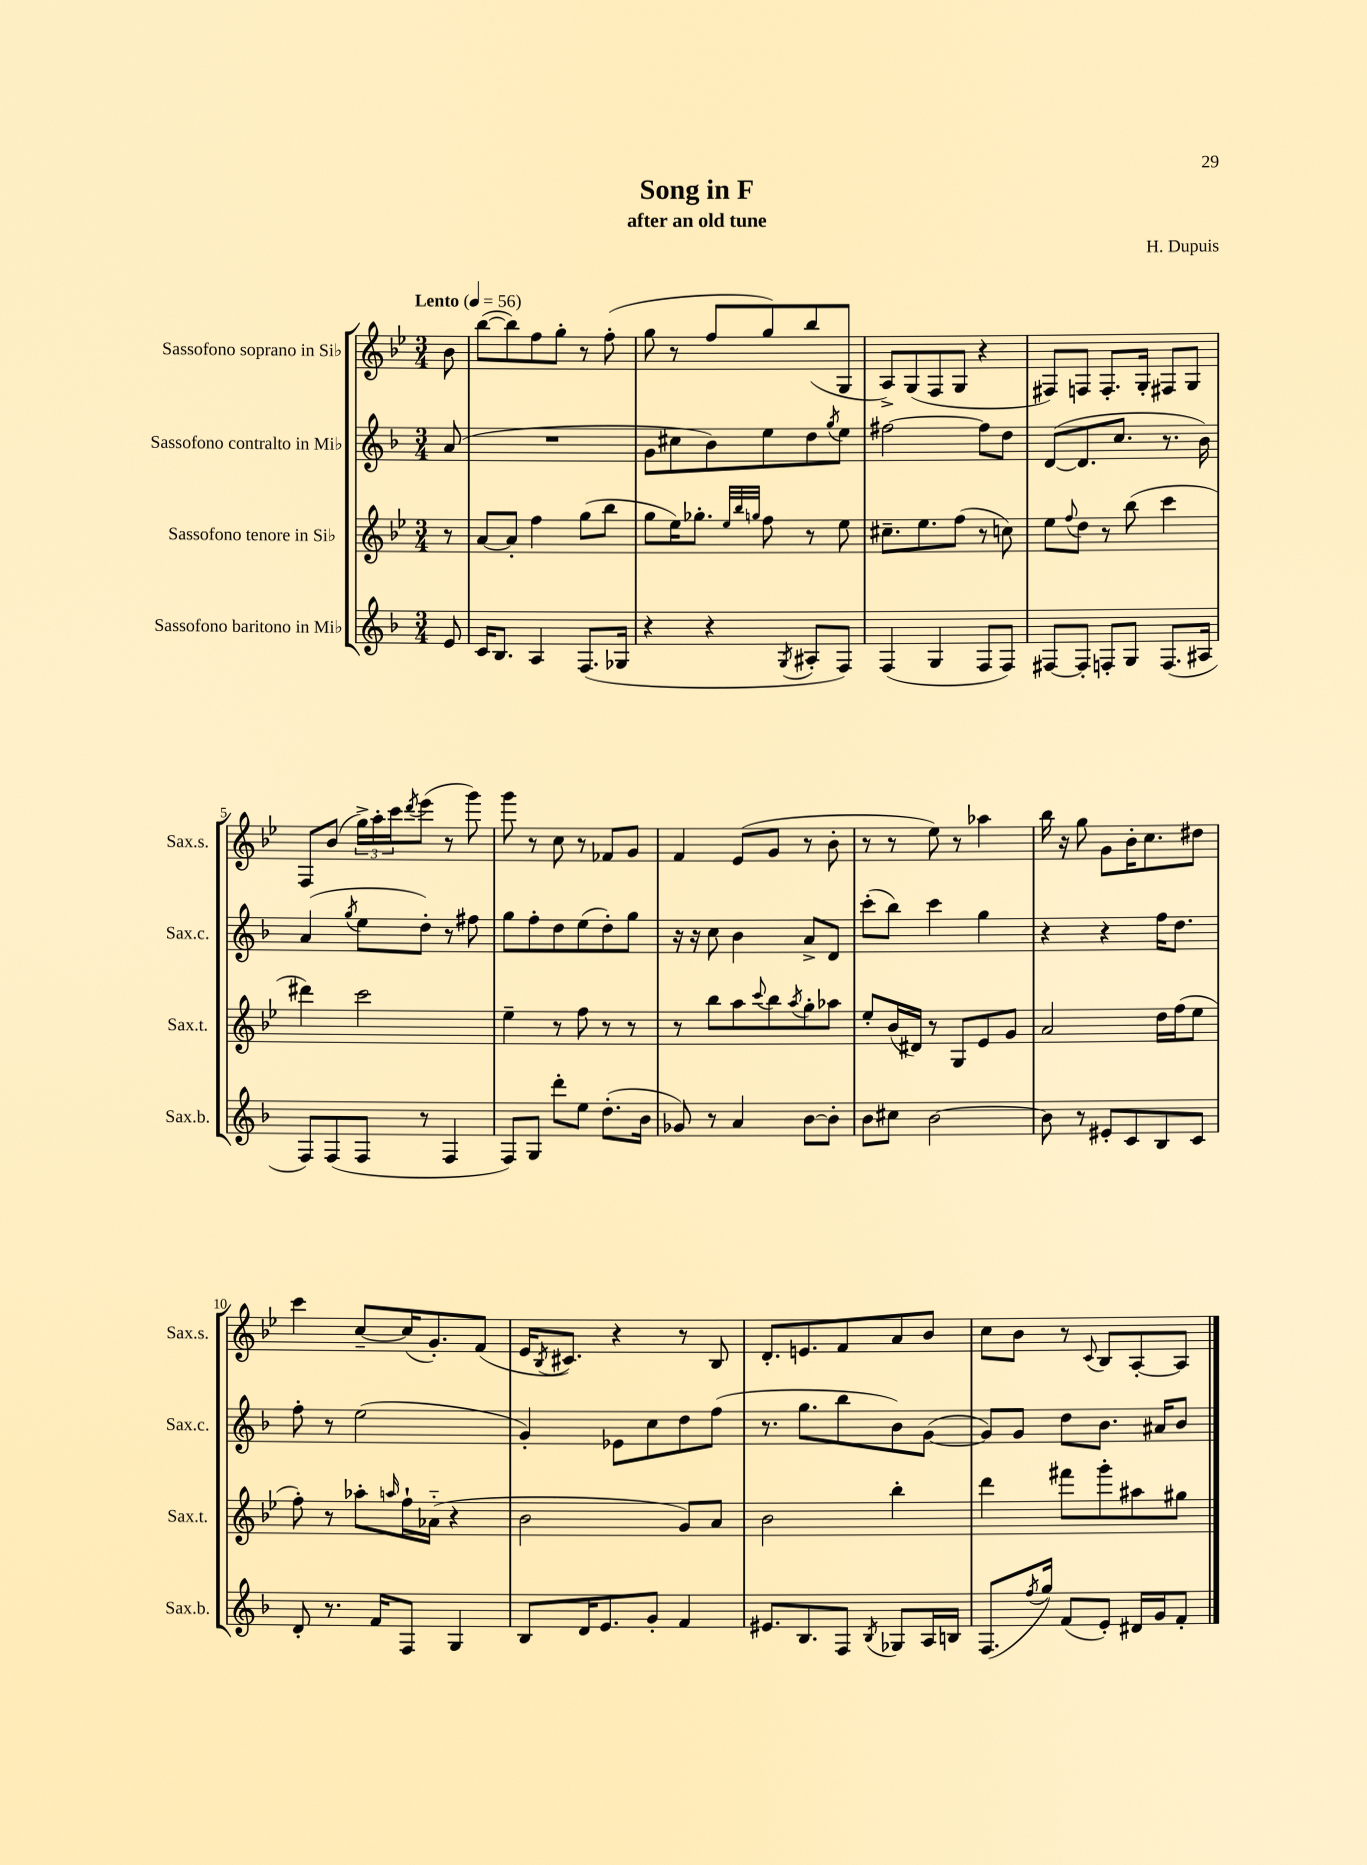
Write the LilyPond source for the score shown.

\header { title = "Song in F" composer = "H. Dupuis" subtitle = "after an old tune" }
<<
\new StaffGroup <<
\new Staff = "s0" \with { instrumentName = "Sassofono soprano in Sib" shortInstrumentName = "Sax.s." } {
    \clef treble \key bes \major \numericTimeSignature \time 3/4 \partial 8 \tempo "Lento" 4 = 56
    bes'8 |
    bes''8~( bes''8) f''8 g''8-. r8 f''8-.( |
    g''8 r8 f''8 g''8) bes''8( g8 |
    a8->) g8( f8 g8 r4 |
    fis8) f8 f8.-. g16-. fis8 g8 |
    f8 bes'8( \tuplet 3/2 { g''16->) a''16-. c'''16 } \acciaccatura { d'''8 } ees'''8( r8 g'''8) |
    g'''8 r8 c''8 r8 fes'8 g'8 |
    f'4 ees'8( g'8 r8 bes'8-. |
    r8 r8 ees''8) r8 aes''4 |
    bes''16 r16 g''8 g'8 bes'16-. c''8. dis''8 |
    c'''4 c''8~-- c''16( g'8.-.) f'8( |
    ees'16 \acciaccatura { bes8 } cis'8.) r4 r8 bes8 |
    d'8.-. e'8. f'8 a'8 bes'8 |
    c''8 bes'8 r8 \appoggiatura { c'8 } bes8 a8~-. a8 \bar "|." |
}
\new Staff = "s1" \with { instrumentName = "Sassofono contralto in Mib" shortInstrumentName = "Sax.c." } {
    \clef treble \key f \major \numericTimeSignature \time 3/4 \partial 8
    a'8( |
    R2. |
    g'8 cis''8 bes'8) e''8 d''8 \acciaccatura { g''8 } e''8 |
    fis''2~ fis''8 d''8 |
    d'8~( d'8. c''8. r8. bes'16) |
    a'4( \acciaccatura { g''8 } e''8 d''8-.) r8 fis''8 |
    g''8 f''8-. d''8 e''8( d''8-.) g''8 |
    r16 r16 c''8 bes'4 a'8-> d'8 |
    c'''8-.( bes''8) c'''4 g''4 |
    r4 r4 f''16 d''8. |
    f''8-. r8 e''2( |
    g'4-.) ees'8 c''8 d''8 f''8( |
    r8. g''8. bes''8 bes'8) g'8~( |
    g'8) g'8 d''8 bes'8. ais'16 bes'8 \bar "|." |
}
\new Staff = "s2" \with { instrumentName = "Sassofono tenore in Sib" shortInstrumentName = "Sax.t." } {
    \clef treble \key bes \major \numericTimeSignature \time 3/4 \partial 8
    r8 |
    a'8~ a'8-. f''4 g''8( bes''8 |
    g''8 ees''16) ges''8.-. \grace { ees''32 bes''32 g''32 } f''8 r8 ees''8 |
    cis''8.-- ees''8. f''8( r8 c''8) |
    ees''8 \appoggiatura { f''8 } d''8 r8 bes''8( c'''4 |
    dis'''4) c'''2 |
    ees''4-- r8 f''8 r8 r8 |
    r8 bes''8 a''8 \appoggiatura { c'''8 } bes''8 \acciaccatura { a''8 } g''8-. aes''8 |
    ees''8-. bes'16( dis'16) r8 g8 ees'8 g'8 |
    a'2 d''16 f''16( ees''8 |
    f''8-.) r8 aes''8-. \grace { a''16 } f''16-! aes'16-_( r4 |
    bes'2 g'8) a'8 |
    bes'2 bes''4-. |
    d'''4 fis'''8 g'''8-. ais''8 gis''8 \bar "|." |
}
\new Staff = "s3" \with { instrumentName = "Sassofono baritono in Mib" shortInstrumentName = "Sax.b." } {
    \clef treble \key f \major \numericTimeSignature \time 3/4 \partial 8
    e'8 |
    c'16 bes8. a4 f8.( ges16 |
    r4 r4 \acciaccatura { g8 } ais8-. f8) |
    f4( g4 f8 f8) |
    fis8~ fis8-. f8-. g8 f8.( ais16 |
    f8) f8( f8 r8 f4 |
    f8) g8 d'''8-. e''8 d''8.-.( bes'16 |
    ges'8) r8 a'4 bes'8~ bes'8-. |
    bes'8 cis''8 bes'2~ |
    bes'8 r8 eis'8-. c'8 bes8 c'8 |
    d'8-. r8. f'16 f8 g4 |
    bes8 d'16 e'8. g'8-. f'4 |
    eis'8. bes8. f8 \acciaccatura { bes8 } ges8 a16 b16 |
    f8.( \acciaccatura { f''8 } g''16) f'8( e'8-.) dis'16 g'16 f'8-. \bar "|." |
}
>>
>>
